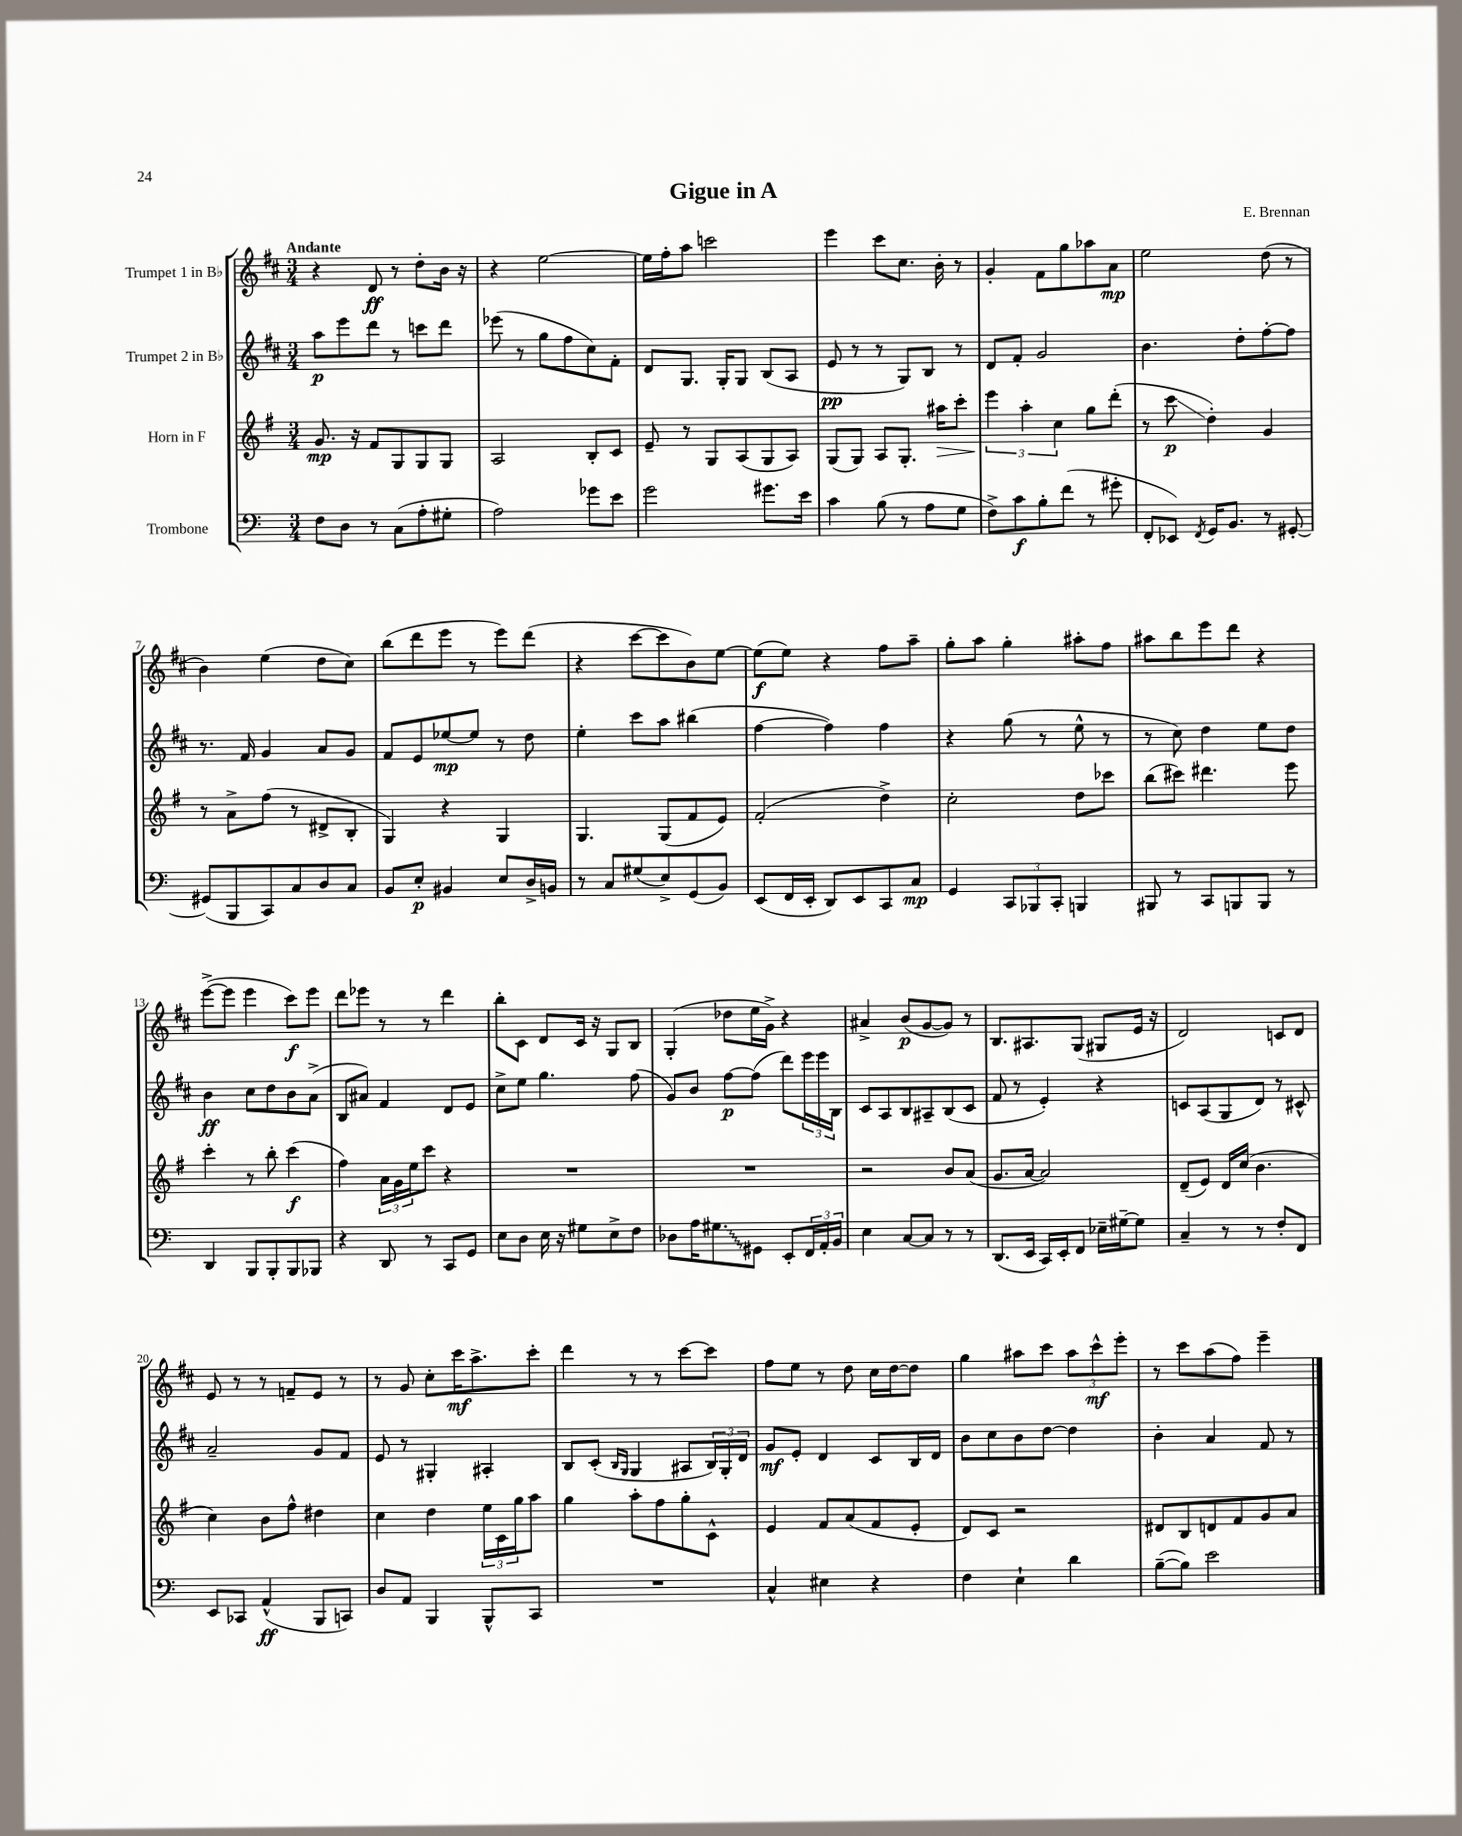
\header { title = "Gigue in A" composer = "E. Brennan" }
<<
\new StaffGroup <<
\new Staff = "s0" \with { instrumentName = "Trumpet 1 in Bb" } {
    \clef treble \key d \major \numericTimeSignature \time 3/4 \tempo "Andante"
    r4 d'8\ff r8 d''8-. b'16 r16 |
    r4 e''2~ |
    e''16 fis''16-. a''8 c'''2 |
    e'''4 cis'''8 cis''8. b'16-. r8 |
    g'4-. fis'8 g''8 aes''8 a'8\mp |
    e''2 d''8( r8 |
    b'4) e''4( d''8 cis''8) |
    b''8( d'''8 e'''8 r8 e'''8) d'''8( |
    r4 cis'''8~ cis'''8 b'8) e''8~ |
    e''8\f( e''8) r4 fis''8 a''8-- |
    g''8-. a''8 g''4-. ais''8-. fis''8 |
    ais''8 b''8 e'''8 d'''8 r4 |
    e'''8~->( e'''8 e'''4 cis'''8\f) e'''8 |
    d'''8 ees'''8 r8 r8 d'''4 |
    b''8-. cis'8 d'8 cis'16 r16 g8 b8 |
    g4-.( des''8 e''16 g'16->) r4 |
    ais'4-> b'8\p( g'8~ g'8) r8 |
    b8. ais8. g8( gis8 e'16 r16 |
    d'2) c'8 d'8 |
    e'8 r8 r8 f'8-- e'8 r8 |
    r8 g'8 cis''8-. cis'''16\mf a''8.-> cis'''8-. |
    d'''4 r8 r8 cis'''8~ cis'''8 |
    fis''8 e''8 r8 d''8 cis''16 d''16~ d''8 |
    g''4 ais''8 cis'''8 \tuplet 3/2 { ais''8 cis'''8-^\mf e'''8-. } |
    r8 cis'''8 a''8( fis''8) e'''4-- \bar "|." |
}
\new Staff = "s1" \with { instrumentName = "Trumpet 2 in Bb" } {
    \clef treble \key d \major \numericTimeSignature \time 3/4
    a''8\p e'''8 d'''8 r8 c'''8 d'''8 |
    ees'''8( r8 g''8 fis''8 cis''8) fis'8-. |
    d'8 g8. g16-. g8 b8( a8 |
    e'8\pp r8 r8 g8) b8 r8 |
    d'8 fis'8-. g'2 |
    b'4. d''8-. fis''8~-. fis''8 |
    r8. fis'16 g'4 a'8 g'8 |
    fis'8 e'8 ees''8~\mp ees''8 r8 d''8 |
    e''4-. cis'''8 a''8 bis''4( |
    fis''4~ fis''4) fis''4 |
    r4 g''8( r8 e''8-^ r8 |
    r8 cis''8) d''4 e''8 d''8 |
    b'4\ff cis''8 d''8 b'8 a'8->( |
    b8 ais'8) fis'4 d'8 e'8 |
    cis''8-> e''8 g''4. fis''8( |
    g'8) b'8 fis''8~\p fis''8( d'''8) \tuplet 3/2 { e'''16 e'''16 b16 } |
    cis'8 a8 b8 ais8-- b8( cis'8 |
    fis'8 r8 e'4-.) r4 |
    c'8 a8( g8 d'8) r8 cis'8-^ |
    a'2-- g'8 fis'8 |
    e'8 r8 gis4-. ais4-. |
    b8 cis'8-.( \grace { b16 g16 } g4 ais8 \tuplet 3/2 { b16) g16-. d'16 } |
    g'8\mf e'8-. d'4 cis'8 b16 d'16 |
    b'8 cis''8 b'8 d''8~ d''4 |
    b'4-. a'4 fis'8 r8 \bar "|." |
}
\new Staff = "s2" \with { instrumentName = "Horn in F" } {
    \clef treble \key g \major \numericTimeSignature \time 3/4
    g'8.\mp r16 fis'8 g8 g8 g8 |
    a2 b8-. c'8 |
    e'8-- r8 g8 a8( g8 a8) |
    g8( g8) a8 g8.-. ais''16\> c'''8-. |
    \tuplet 3/2 { e'''4\! a''4-. c''4 } g''8 d'''8-.( |
    r8 c'''8\glissando\p d''4-.) g'4 |
    r8 a'8-> fis''8( r8 dis'8-> b8-. |
    g4) r4 g4 |
    g4. g8( fis'8 e'8) |
    fis'2-.( d''4->) |
    c''2-. d''8 ces'''8 |
    b''8( cis'''8) dis'''4. e'''8 |
    c'''4-. r8 b''8-. c'''4\f( |
    fis''4) \tuplet 3/2 { a'16 g'16 e''16 } c'''8 r4 |
    R2. |
    R2. |
    r2 b'8 a'8( |
    g'8. a'16~ a'2) |
    d'8--( e'8) d'16 c''16( b'4. |
    c''4) b'8 fis''8-^ dis''4 |
    c''4 d''4 \tuplet 3/2 { e''16 c'16 g''16 } a''8 |
    g''4 a''8-. fis''8 g''8-. c'8-^ |
    e'4 fis'8 a'8( fis'8 e'8-. |
    d'8) c'8 r2 |
    dis'8 b8 d'8 fis'8 g'8 a'8 \bar "|." |
}
\new Staff = "s3" \with { instrumentName = "Trombone" } {
    \clef bass \key c \major \numericTimeSignature \time 3/4
    f8 d8 r8 c8( a8-. gis8-. |
    a2) ges'8 e'8 |
    g'2 gis'8. e'16 |
    c'4 b8( r8 a8 g8 |
    f8->) c'8\f b8-. f'8( r8 gis'8-. |
    f,8-. ees,8) \acciaccatura { f,8 } g,16 b,8. r8 gis,8~-. |
    gis,8( b,,8 c,8) c8 d8 c8 |
    b,8 e8-.\p bis,4 e8 d16-> b,16 |
    r8 c8 gis8( e8->) g,8( b,8) |
    e,8( f,16 e,16-. d,8) e,8 c,8 c8\mp |
    g,4 \tuplet 3/2 { c,8 bes,,8 c,8-. } b,,4 |
    bis,,8 r8 c,8 b,,8 b,,8 r8 |
    d,4 b,,8 b,,8-. b,,8 bes,,8 |
    r4 d,8 r8 c,8 g,8 |
    e8 d8 e16 r16 gis8 e8-> f8 |
    des8 a16 \once \override Glissando.style = #'zigzag gis8.\glissando gis,8 e,8-. \tuplet 3/2 { f,16 a,16-. b,16 } |
    e4 c8~ c8 r8 r8 |
    d,8.( e,16 c,16) e,16-. f,8 ees16-- gis16~-- gis8 |
    c4-- r8 r8 f8-. f,8 |
    e,8 ces,8 a,4-^\ff( b,,8 c,8) |
    d8 a,8 b,,4 b,,8-^ c,8 |
    R2. |
    c4-^ eis4 r4 |
    f4 e4-! d'4 |
    b8~--( b8) e'2 \bar "|." |
}
>>
>>
